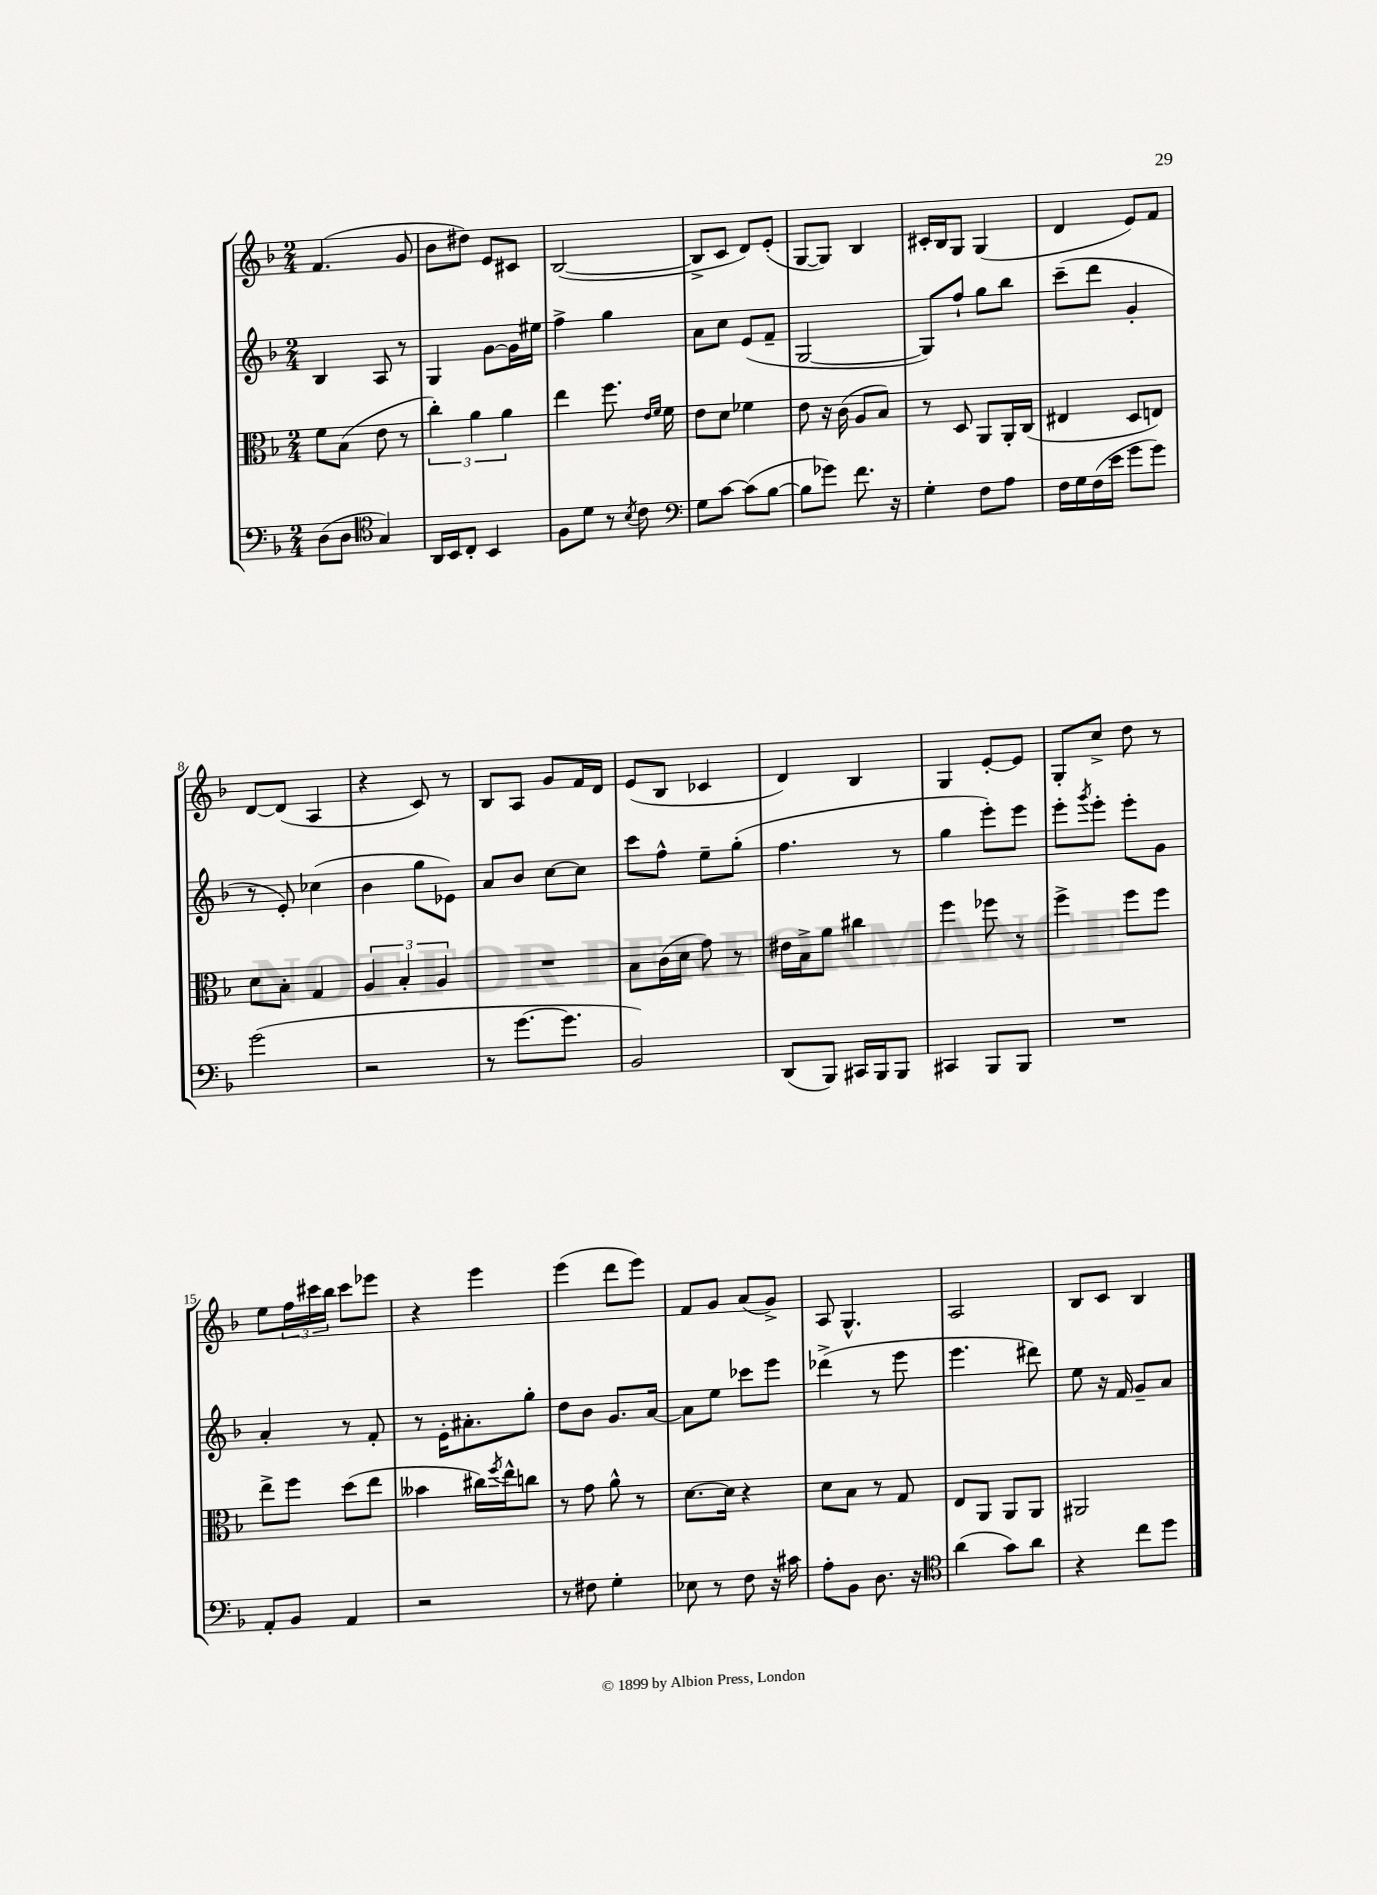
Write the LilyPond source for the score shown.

<<
\new StaffGroup <<
\new Staff = "s0" {
    \clef treble \key f \major \numericTimeSignature \time 2/4
    f'4.( g'8 |
    bes'8 dis''8) e'8 cis'8 |
    bes2~( |
    bes8-> c'8 d'8) e'8-.( |
    g8~ g8) bes4 |
    cis'16-. bes16 g8 g4( |
    d'4 e'8) f'8 |
    d'8~ d'8( a4 |
    r4 c'8) r8 |
    bes8 a8 g'8 f'16 d'16 |
    e'8( bes8 ces'4 |
    d'4) bes4 |
    g4 e'8~-. e'8 |
    g8-. c''8-> d''8 r8 |
    e''8 \tuplet 3/2 { f''16 cis'''16 bes''16 } cis'''8 ees'''8 |
    r4 e'''4 |
    e'''4( d'''8 e'''8) |
    f'8 g'8 a'8( g'8->) |
    a8 g4.-^ |
    a2 |
    bes8 c'8 bes4 \bar "|." |
}
\new Staff = "s1" {
    \clef treble \key f \major \numericTimeSignature \time 2/4
    bes4 a8 r8 |
    g4 g'8~ g'16 eis''16 |
    f''4-> g''4 |
    a'8 c''8 e'8( f'8-- |
    g2~ |
    g8) f''8-! g''8 bes''8 |
    c'''8--( d'''8 g'4-. |
    r8 e'8-.) ces''4( |
    bes'4 g''8 ees'8) |
    a'8 bes'8 c''8~ c''8 |
    c'''8 f''8-^ e''8-- g''8-.( |
    f''4. r8 |
    g''4 e'''8-.) e'''8 |
    e'''8-. \acciaccatura { g'''8 } e'''8-. e'''8-. g'8 |
    a'4-. r8 f'8-. |
    r8 e'16-. ais'8.-. g''8-. |
    d''8 bes'8 g'8. a'16~ |
    a'8 e''8 ces'''8 e'''8 |
    des'''4->( r8 e'''8 |
    e'''4. dis'''8) |
    e''8 r16 f'16 g'8-- a'8 \bar "|." |
}
\new Staff = "s2" {
    \clef alto \key f \major \numericTimeSignature \time 2/4
    f'8 bes8( e'8 r8 |
    \tuplet 3/2 { c''4-.) a'4 a'4 } |
    e''4 f''8. \grace { e'16 f'16 } f'16 |
    e'8 d'8 fes'4 |
    e'8 r16 c'16( a8 bes8) |
    r8 d8 a,8 a,16-. c16( |
    eis4 d8 e8) |
    d'8 bes8-. g4 |
    \tuplet 3/2 { a4 bes4-. a4 } |
    R2 |
    bes8 c'16( d'16 g'8) r8 |
    eis'16 bes16-> a'8 cis''4 |
    f''4 fes''8 r8 |
    f''4-> f''8 f''8 |
    e''8-> f''8 d''8( e''8 |
    beses'4 cis''16) \acciaccatura { f''8 } e''16-^ c''8 |
    r8 g'8 a'8-^ r8 |
    d'8.~ d'16 r4 |
    d'8 bes8 r8 g8 |
    e8 a,8 a,8 a,8 |
    ais,2 \bar "|." |
}
\new Staff = "s3" {
    \clef bass \key f \major \numericTimeSignature \time 2/4
    d8( d8 \clef tenor g4) |
    a,16 bes,16 c8-. bes,4 |
    f8 d'8 r8 \acciaccatura { bes8 } c'8 |
    \clef bass g8 c'8~ c'8( bes8~ |
    bes8 ges'8) f'8. r16 |
    g4-. f8 a8 |
    f16 g16 f16( e'16 g'8 g'8) |
    g'2( |
    r2 |
    r8 g'8.~ g'8. |
    bes,2) |
    d,8( bes,,8) cis,16 bes,,16 bes,,8 |
    cis,4 bes,,8 bes,,8 |
    R2 |
    a,8-. bes,8 a,4 |
    r2 |
    r8 fis8 g4-. |
    ees8 r8 f8 r16 cis'16 |
    a8-. bes,8 d8. r16 |
    \clef tenor a'4( g'8) a'8 |
    r4 c''8 d''8 \bar "|." |
}
>>
>>
